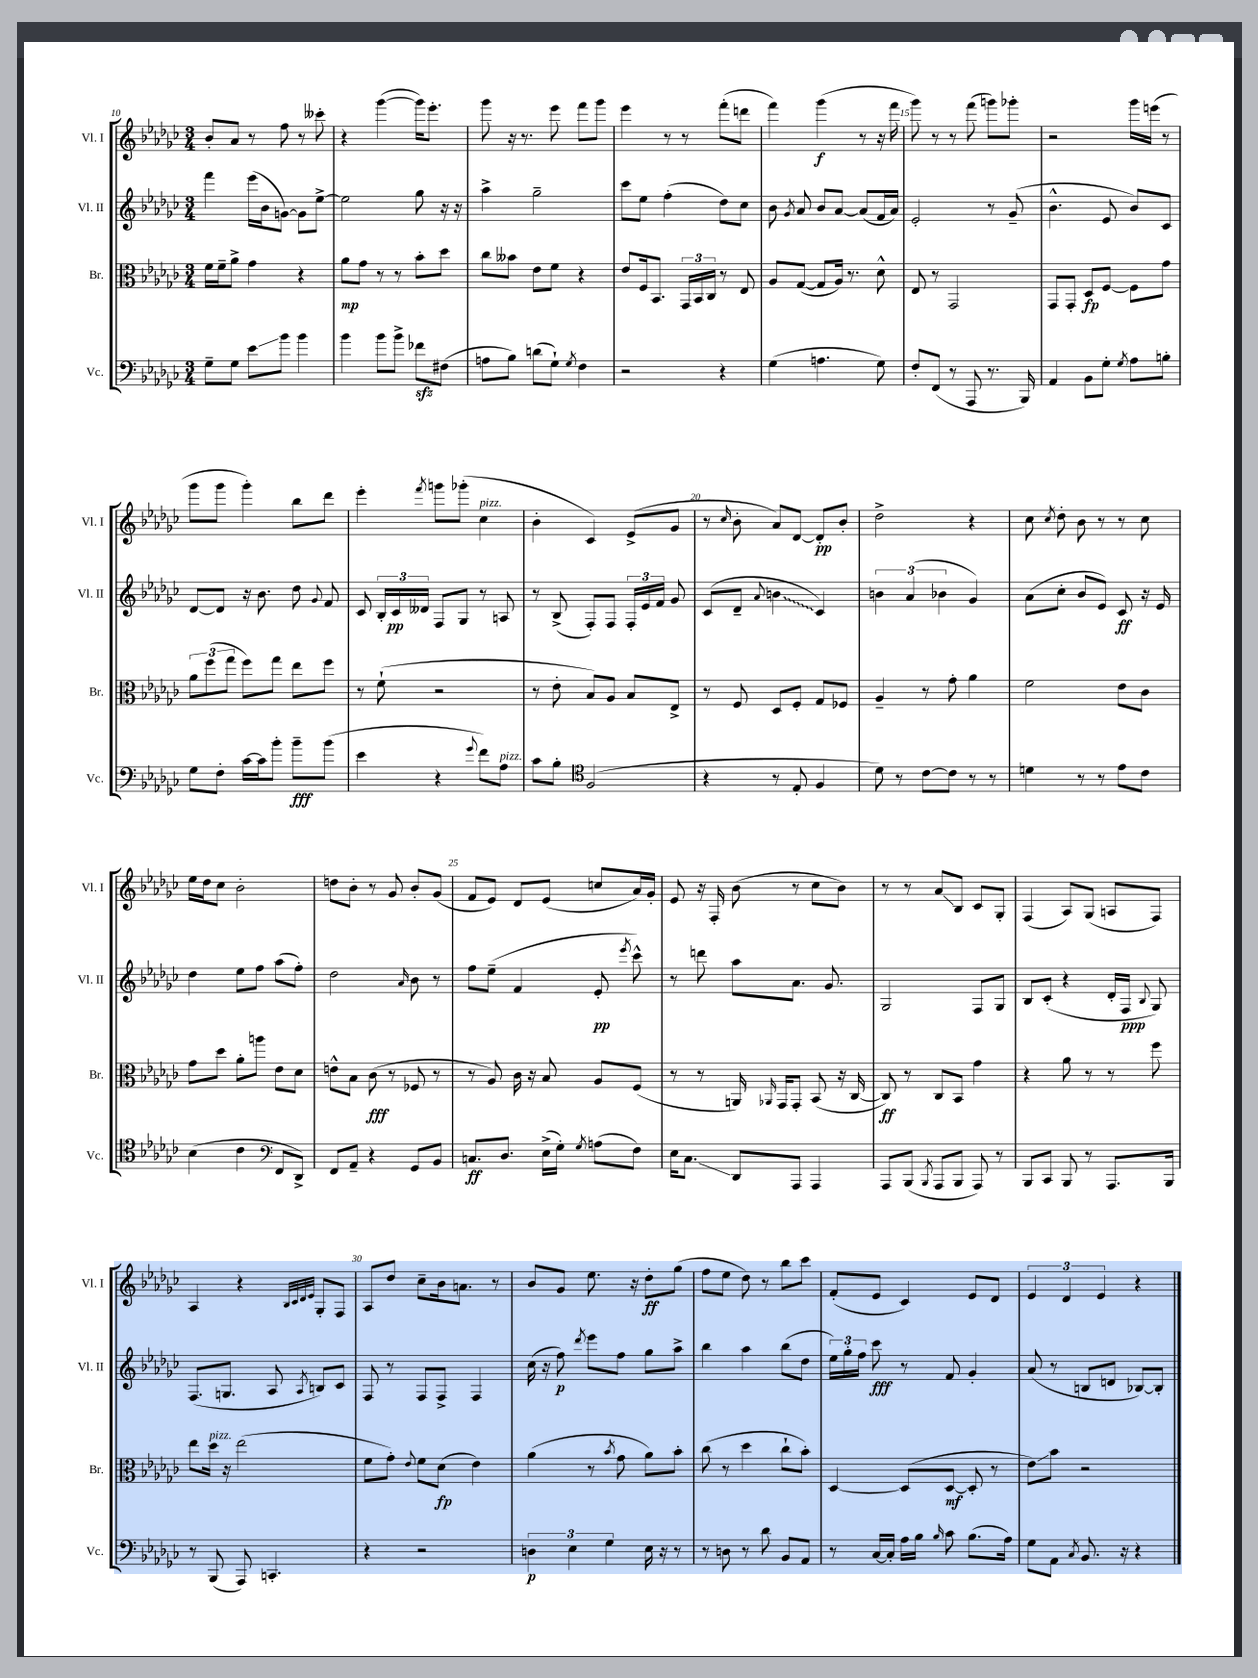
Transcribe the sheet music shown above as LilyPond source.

<<
\new StaffGroup <<
\new Staff = "s0" \with { instrumentName = "Vl. I" shortInstrumentName = "Vl. I" } {
    \clef treble \key ges \major \numericTimeSignature \time 3/4
    \autoBeamOff bes'8[-. aes'8] r8 f''8 r8 ceses'''8-. |
    r4 ges'''4~( ges'''16[) ees'''8.]-. |
    ges'''8 r16 r8. ees'''8 f'''8[ ges'''8] |
    ees'''4 r8 r8 f'''8[-.( d'''8] |
    f'''4) ges'''4\f( r8 r16 f'''16 |
    ges'''8) r8 r8 f'''8( g'''8[) ges'''8]-. |
    r2 ges'''16[ e'''16]( r8 |
    ges'''8[ ges'''8] ges'''4-.) bes''8[ des'''8] |
    ees'''4-. \acciaccatura { f'''8 } g'''8[ ges'''8]-.( ces''4^\markup { \italic "pizz." } |
    bes'4-. ces'4) ees'8[->( ges'8] |
    r8 \grace { ces''16 } bes'8-. aes'8[) des'8]~ des'8[-.\pp bes'8]-. |
    des''2-> r4 |
    ces''8 \acciaccatura { ces''8 } des''8-. bes'8 r8 r8 ces''8 |
    ees''16[ des''16 ces''8] bes'2-. |
    d''8[ bes'8]-. r8 ges'8 bes'8[-. ges'8]( |
    f'8[ ees'8]) des'8[ ees'8]( c''8[ aes'16) ges'16]-. |
    ees'8 r16 f16-. bes'8( r8 ces''8[ bes'8]) |
    r8 r8 aes'8[\glissando bes8] ces'8[ ges8]-. |
    f4( aes8[) ges8]( a8[ f8]) |
    aes4 r4 \grace { bes32[ ces'32 des'32 ees'32] } ges8[-. f8] |
    aes8[ des''8] ces''8[-- bes'16 a'8.] r8 |
    bes'8[ ges'8] ees''8. r16 des''8[-.\ff ges''8]( |
    f''8[ ees''8] des''8) r8 bes''8[ ces'''8] |
    f'8[-.( ees'8] ces'4) ees'8[ des'8] |
    \tuplet 3/2 { ees'4 des'4 ees'4 } r4 \bar "|." |
}
\new Staff = "s1" \with { instrumentName = "Vl. II" shortInstrumentName = "Vl. II" } {
    \clef treble \key ges \major \numericTimeSignature \time 3/4
    \autoBeamOff f'''4 ees'''16[( bes'16 g'8]~) g'8[ ees''8]~-> |
    ees''2 ges''8 r16 r16 |
    aes''4-> ges''2-- |
    ces'''8[ ees''8] f''4-.( des''8[) ces''8] |
    bes'8 \acciaccatura { ges'8 } aes'8 bes'8[ aes'8]~ aes'8[( f'16 aes'16]) |
    ees'2-. r8 ges'8--( |
    bes'4.-^ ees'8 bes'8[) ces'8] |
    des'8[~ des'8] r16 bes'8. des''8 \appoggiatura { ges'8 } f'8 |
    ces'8 \tuplet 3/2 { bes16[-. ces'16\pp deses'16] } f8[ ges8] r8 a8 |
    r8 bes8->( f8[-.) f8] \tuplet 3/2 { f16[-. ees'16 f'16] } ges'8 |
    ces'8[( des'8]-- \appoggiatura { aes'8 } \once \override Glissando.style = #'zigzag b'4\glissando ces'4) |
    \tuplet 3/2 { b'4 aes'4( bes'4 } ges'4) |
    aes'8[( ces''8]-. bes'8[ ees'8]) ces'8\ff r16 ees'16 |
    des''4 ees''8[ f''8] aes''8[( f''8]-.) |
    des''2 \grace { aes'16 } bes'8 r8 |
    f''8[ ees''8]--( f'4 ees'8-.\pp \acciaccatura { ees'''8 } ces'''8-^) |
    r8 d'''8 aes''8[ aes'8.] ges'8. |
    ges2 f8[ ges8] |
    bes8[ ces'8]-.( r4 des'16[-. f16]\ppp \appoggiatura { bes8 } ges8) |
    f8.[( g8.] aes8 \acciaccatura { aes8 } b8[) ces'8] |
    f8 r8 f8[ f8]-> f4 |
    ces''16( r16 f''8\p) \acciaccatura { des'''8 } ees'''8[ f''8] ges''8[ aes''8]-> |
    bes''4 aes''4 bes''8[( des''8] |
    \tuplet 3/2 { ees''16[) ges''16-. f''16] } ces'''8\fff r8 f'8 ges'4-. |
    aes'8( r8 b8[ d'8] bes8[~) bes8]-. \bar "|." |
}
\new Staff = "s2" \with { instrumentName = "Br." shortInstrumentName = "Br." } {
    \clef alto \key ges \major \numericTimeSignature \time 3/4
    \autoBeamOff f'16[ f'16-- aes'8]-> ges'4 r4 |
    aes'8[\mp ges'8] r8 r8 bes'8[-. des''8] |
    ces''8[ beses'8] ees'8[ f'8] r4 |
    ees'8[ f16 bes,8.] \tuplet 3/2 { ges,16[ bes,16 ces16] } r8 ees8 |
    aes8[ ges8]~( ges8[ aes16]) r8. des'8-^ |
    ees8 r8 ges,2 |
    ges,8[ ges,8]-. des8[\fp f8]~ f8[ ges'8] |
    \tuplet 3/2 { aes'8[ f''8( ges''8] } f''8[) ges''8] ees''8[ f''8] |
    r8 f'8-!( r2 |
    r8 ees'8-. bes8[) aes8] bes8[ ees8]-> |
    r8 f8 des8[ f8]-. ges8[ fes8] |
    aes4-- r8 ges'8-. aes'4 |
    f'2 ees'8[ ces'8] |
    ges'8[ des''8] aes'8[-. a''8] ees'8[ des'8] |
    e'8[-^ bes8] ces'8\fff( r8 fes8 r8 |
    r8 aes8) ces'16 r16 bes8 aes8[ f8]( |
    r8 r8 a,16) \grace { aes,16 } ges,16[ ges,8]-. bes,8( r16 ces16~ |
    ces8\ff) r8 ces8[ bes,8] ges'4 |
    r4 aes'8 r8 r8 f''8 |
    ees''8[ des''16]^\markup { \italic "pizz." } r16 ees''2( |
    f'8[ ges'8]-.) \appoggiatura { ees'8 } f'8[ des'8]\fp( ees'4) |
    aes'4( r8 \acciaccatura { bes'8 } ges'8 aes'8[) bes'8]-. |
    ces''8( r8 des''4 ces''8[-! bes'8]-.) |
    des4~ des8[( des8]~\mf des8-. r8 |
    ees'8[\glissando) bes'8] r2 \bar "|." |
}
\new Staff = "s3" \with { instrumentName = "Vc." shortInstrumentName = "Vc." } {
    \clef bass \key ges \major \numericTimeSignature \time 3/4
    \autoBeamOff ges8[-- ges8] ees'8[\glissando bes'8] bes'4 |
    bes'4 bes'8[ bes'8]-> fes'8[\sfz fis8]( |
    a8[ bes8]) d'8[( ges8]-!) \acciaccatura { ges8 } f4 |
    r2 r4 |
    ges4( a4. ges8) |
    f8[-. f,8]( r8 aes,,8 r8. bes,,16) |
    aes,4 bes,8[ ges8]-. \acciaccatura { ges8 } aes8[ b8]-. |
    ges8[ f8]-. ces'16[~ ces'16 bes'8]-. bes'8[--\fff bes'8]( |
    ees'4 r4 \appoggiatura { ges'8 } f'8[) aes8]^\markup { \italic "pizz." } |
    ces'8[ bes8]-. \clef tenor f2( |
    r4 r8 ees8-. f4 |
    des'8) r8 ces'8[~ ces'8] r8 r8 |
    d'4 r8 r8 ees'8[ ces'8] |
    bes4( ces'4 \clef bass f,8[ des,8]->) |
    f,8[ aes,8]-- r4 ges,8[ bes,8] |
    c8.[\ff des8.] ees16[->( ges16]-.) \acciaccatura { ges8 } a8[( f8]) |
    ees16[ ces8.]\glissando des,8[ aes,,8] aes,,4 |
    aes,,8[ bes,,8]( \acciaccatura { bes,,8 } aes,,8[ bes,,8] aes,,8) r8 |
    bes,,8[ ces,8] bes,,8 r8 aes,,8.[ bes,,16] |
    r8 bes,,8( aes,,8) c,4.-. |
    r4 r2 |
    \tuplet 3/2 { d4\p ees4 ges4 } ees16 r16 r8 |
    r8 d8 r8 des'8 bes,8[ aes,8] |
    r8 ces16[~ ces16]-. aes16[ bes16] \grace { bes16 } ces'8 bes8.[( aes16]) |
    ges8[ aes,8] \acciaccatura { ces8 } bes,8. r16 r4 \bar "|." |
}
>>
>>
\layout { \context { \Score currentBarNumber = #10 \override BarNumber.break-visibility = ##(#f #t #t) barNumberVisibility = #(every-nth-bar-number-visible 5) } }
